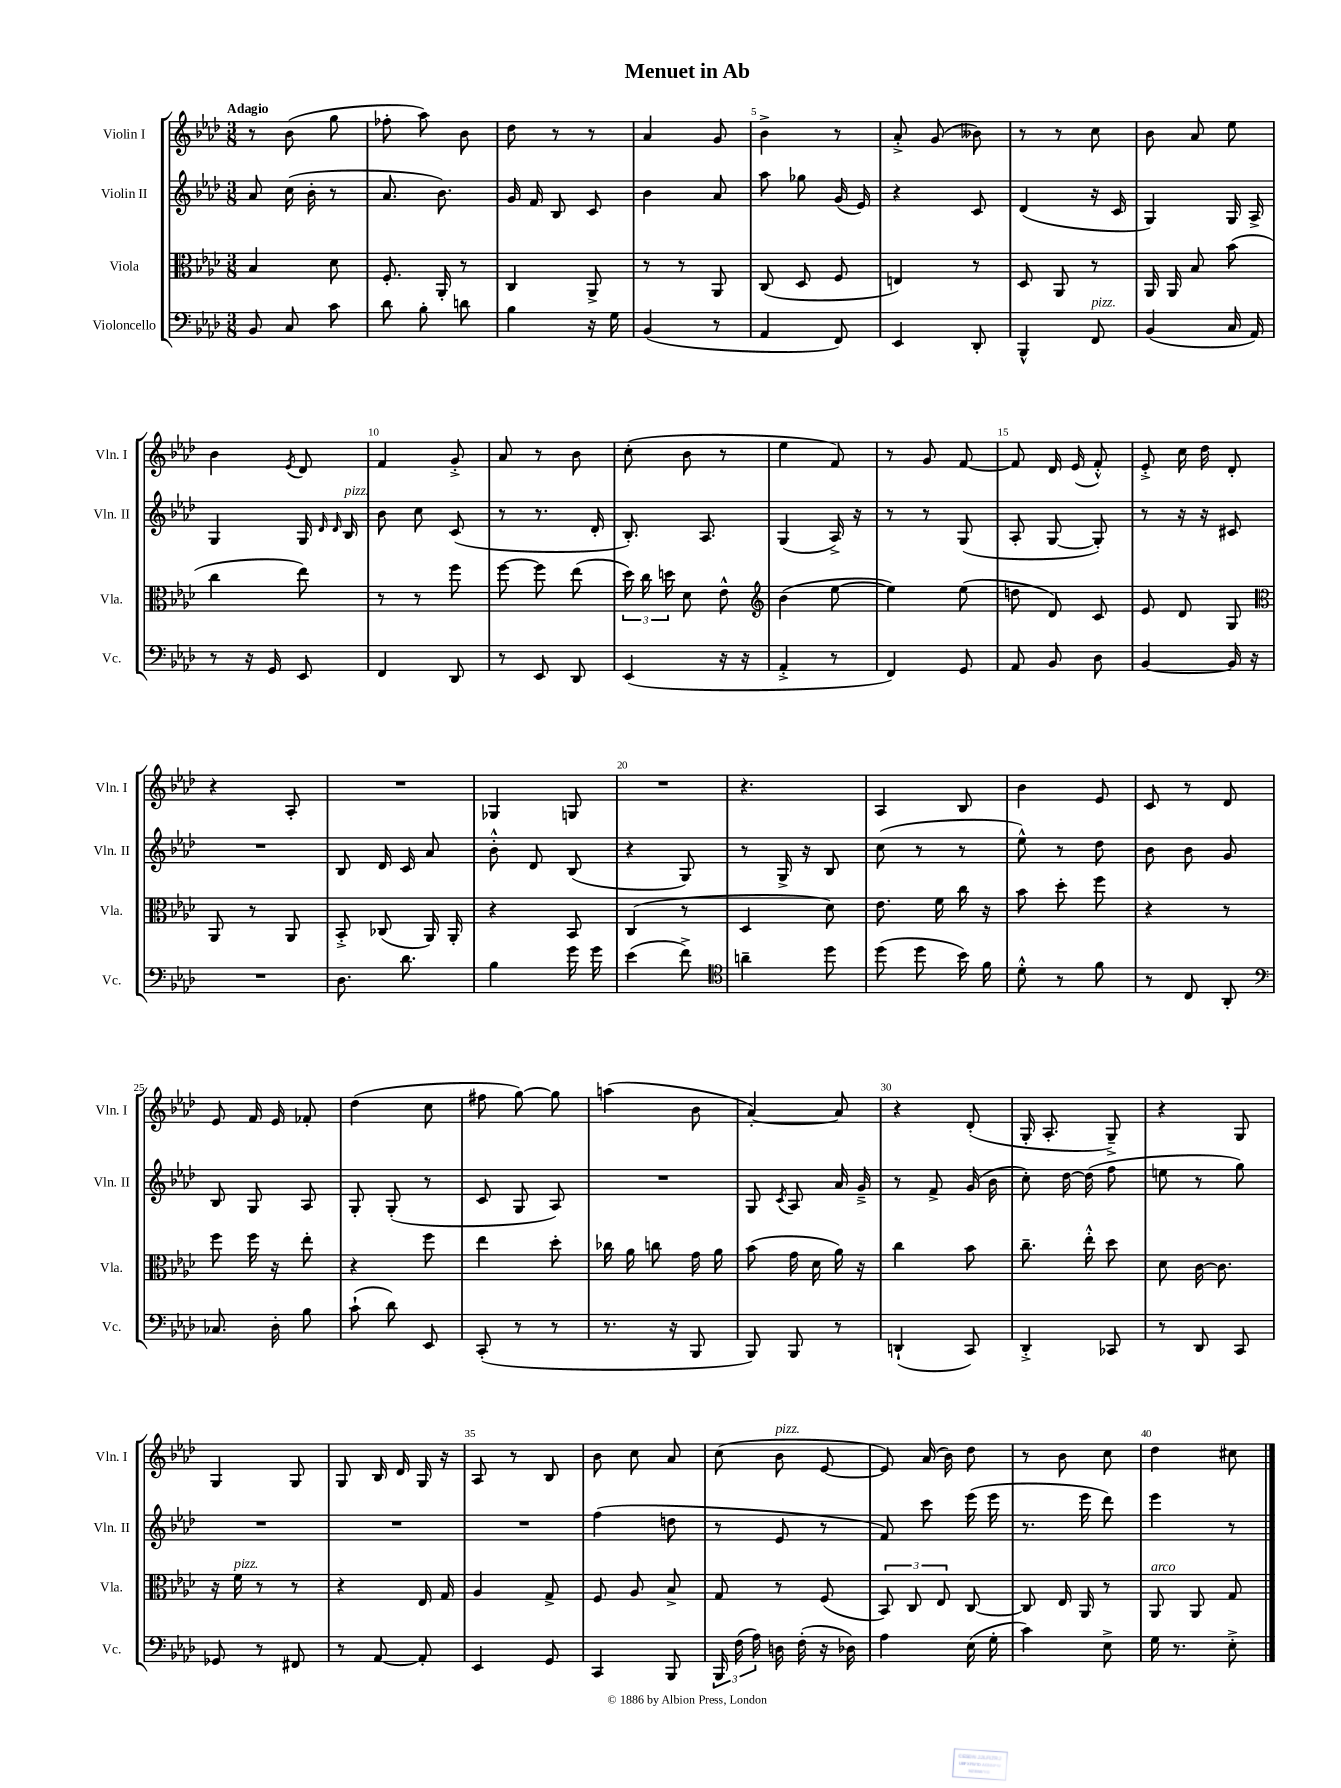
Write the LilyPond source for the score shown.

\header { title = "Menuet in Ab" }
<<
\new StaffGroup <<
\new Staff = "s0" \with { instrumentName = "Violin I" shortInstrumentName = "Vln. I" } {
    \clef treble \key aes \major \numericTimeSignature \time 3/8 \tempo "Adagio"
    \autoBeamOff r8 bes'8( g''8 |
    fes''8-. aes''8) bes'8 |
    des''8 r8 r8 |
    aes'4 g'8 |
    bes'4-> r8 |
    aes'8-.-> g'8( beses'8) |
    r8 r8 c''8 |
    bes'8 aes'8 ees''8 |
    bes'4 \acciaccatura { ees'8 } des'8 |
    f'4 g'8-.-> |
    aes'8 r8 bes'8 |
    c''8-.( bes'8 r8 |
    ees''4 f'8) |
    r8 g'8 f'8~ |
    f'8 des'16 ees'16( f'8-.-^) |
    ees'8-.-> c''16 des''16 des'8-. |
    r4 aes8-. |
    R4. |
    ges4 g8 |
    R4. |
    r4. |
    aes4 bes8 |
    bes'4 ees'8 |
    c'8 r8 des'8 |
    ees'8 f'16 ees'16 fes'8-. |
    des''4( c''8 |
    fis''8 g''8~) g''8 |
    a''4( bes'8 |
    aes'4~-.) aes'8 |
    r4 des'8-.( |
    g16-. aes8.-. g8--->) |
    r4 g8 |
    g4 g8 |
    g8 bes16 des'16 g16 r16 |
    aes8 r8 bes8 |
    bes'8 c''8 aes'8 |
    c''8( bes'8^\markup { \italic "pizz." } ees'8~ |
    ees'8) aes'16( bes'16) des''8 |
    r8 bes'8 c''8 |
    des''4 cis''8 \bar "|." |
}
\new Staff = "s1" \with { instrumentName = "Violin II" shortInstrumentName = "Vln. II" } {
    \clef treble \key aes \major \numericTimeSignature \time 3/8
    \autoBeamOff aes'8 c''16( bes'16-. r8 |
    aes'8. bes'8.) |
    g'16 f'16 bes8 c'8 |
    bes'4 aes'8 |
    aes''8 ges''8 g'16( ees'16) |
    r4 c'8 |
    des'4( r16 c'16 |
    g4) g16 aes16-> |
    g4 g16 \grace { des'16 des'16 } bes16^\markup { \italic "pizz." } |
    bes'8 c''8 c'8( |
    r8 r8. des'16-. |
    bes8.-.) aes8. |
    g4( aes16->) r16 |
    r8 r8 g8( |
    aes8-. g8~ g8-.) |
    r8 r16 r16 cis'8 |
    R4. |
    bes8 des'16 c'16 aes'8 |
    bes'8-.-^ des'8 bes8( |
    r4 g8) |
    r8 g16-> r16 bes8 |
    c''8( r8 r8 |
    ees''8-^) r8 des''8 |
    bes'8 bes'8 g'8 |
    bes8 g8 aes8 |
    g8-. g8-.( r8 |
    c'8 g8 aes8) |
    R4. |
    g8 \acciaccatura { c'8 } aes8 aes'16 g'16---> |
    r8 f'8-> g'16( bes'16 |
    c''8-.) des''16~ des''16( f''8 |
    e''8 r8 g''8) |
    R4. |
    R4. |
    R4. |
    f''4( d''8 |
    r8 ees'8 r8 |
    f'8) c'''8 ees'''16( ees'''16 |
    r8. ees'''16 des'''8) |
    ees'''4 r8 \bar "|." |
}
\new Staff = "s2" \with { instrumentName = "Viola" shortInstrumentName = "Vla." } {
    \clef alto \key aes \major \numericTimeSignature \time 3/8
    \autoBeamOff bes4 des'8 |
    f8.-. aes,16-. r8 |
    c4 aes,8-> |
    r8 r8 aes,8 |
    c8( des8 f8 |
    e4) r8 |
    des8 aes,8 r8 |
    aes,16 aes,16 bes8 bes'8( |
    c''4 ees''8) |
    r8 r8 f''8 |
    f''8~ f''8 ees''8( |
    \tuplet 3/2 { des''16) c''16 d''16 } des'8 ees'8-^ |
    \clef treble bes'4( ees''8~ |
    ees''4) ees''8( |
    d''8 des'8) c'8 |
    ees'8 des'8 g8 |
    \clef alto aes,8 r8 aes,8 |
    bes,8-.-> ces8( aes,16) aes,16-. |
    r4 bes,8 |
    c4( r8 |
    des4 des'8) |
    ees'8. f'16 c''16 r16 |
    bes'8 des''8-. f''8 |
    r4 r8 |
    f''8 f''16 r16 ees''8-. |
    r4 f''8 |
    ees''4 des''8-. |
    ces''16 aes'16 c''8 g'16 aes'16 |
    bes'8( g'16 des'16 aes'16) r16 |
    c''4 bes'8 |
    c''8.-- ees''16-.-^ des''8 |
    des'8 c'16~ c'8. |
    r16 f'16^\markup { \italic "pizz." } r8 r8 |
    r4 ees16 g16 |
    aes4 g8-> |
    f8 aes8 bes8-> |
    g8 r8 f8( |
    \tuplet 3/2 { bes,8) c8 ees8 } c8~ |
    c8 ees16 aes,16 r8 |
    aes,8^\markup { \italic "arco" } aes,8 g8 \bar "|." |
}
\new Staff = "s3" \with { instrumentName = "Violoncello" shortInstrumentName = "Vc." } {
    \clef bass \key aes \major \numericTimeSignature \time 3/8
    \autoBeamOff bes,8 c8 c'8 |
    des'8 bes8-. d'8 |
    bes4 r16 g16 |
    bes,4( r8 |
    aes,4 f,8) |
    ees,4 des,8-. |
    bes,,4-^ f,8^\markup { \italic "pizz." } |
    bes,4( c16 aes,16) |
    r8 r16 g,16 ees,8 |
    f,4 des,8 |
    r8 ees,8 des,8 |
    ees,4( r16 r16 |
    aes,4-.-> r8 |
    f,4) g,8 |
    aes,8 bes,8 des8 |
    bes,4~ bes,16 r16 |
    R4. |
    des8. des'8. |
    bes4 g'16 g'16 |
    ees'4( f'8->) |
    \clef tenor a'4-- des''8 |
    des''8( des''8 bes'16) f'16 |
    des'8-.-^ r8 f'8 |
    r8 c8 aes,8-. |
    \clef bass ces8. des16-. bes8 |
    c'8-!( des'8) ees,8 |
    c,8-.( r8 r8 |
    r8. r16 bes,,8 |
    bes,,8) bes,,8 r8 |
    d,4-!( c,8) |
    des,4-.-> ces,8 |
    r8 des,8 c,8 |
    ges,8 r8 fis,8 |
    r8 aes,8~ aes,8-. |
    ees,4 g,8 |
    c,4 bes,,8 |
    \tuplet 3/2 { bes,,16 f16( aes16) } d16 f16-.( r16 des16) |
    aes4 ees16( g16-. |
    c'4) ees8-> |
    g16 r8. ees8-.-> \bar "|." |
}
>>
>>
\layout { \context { \Score \override BarNumber.break-visibility = ##(#f #t #t) barNumberVisibility = #(every-nth-bar-number-visible 5) } }
